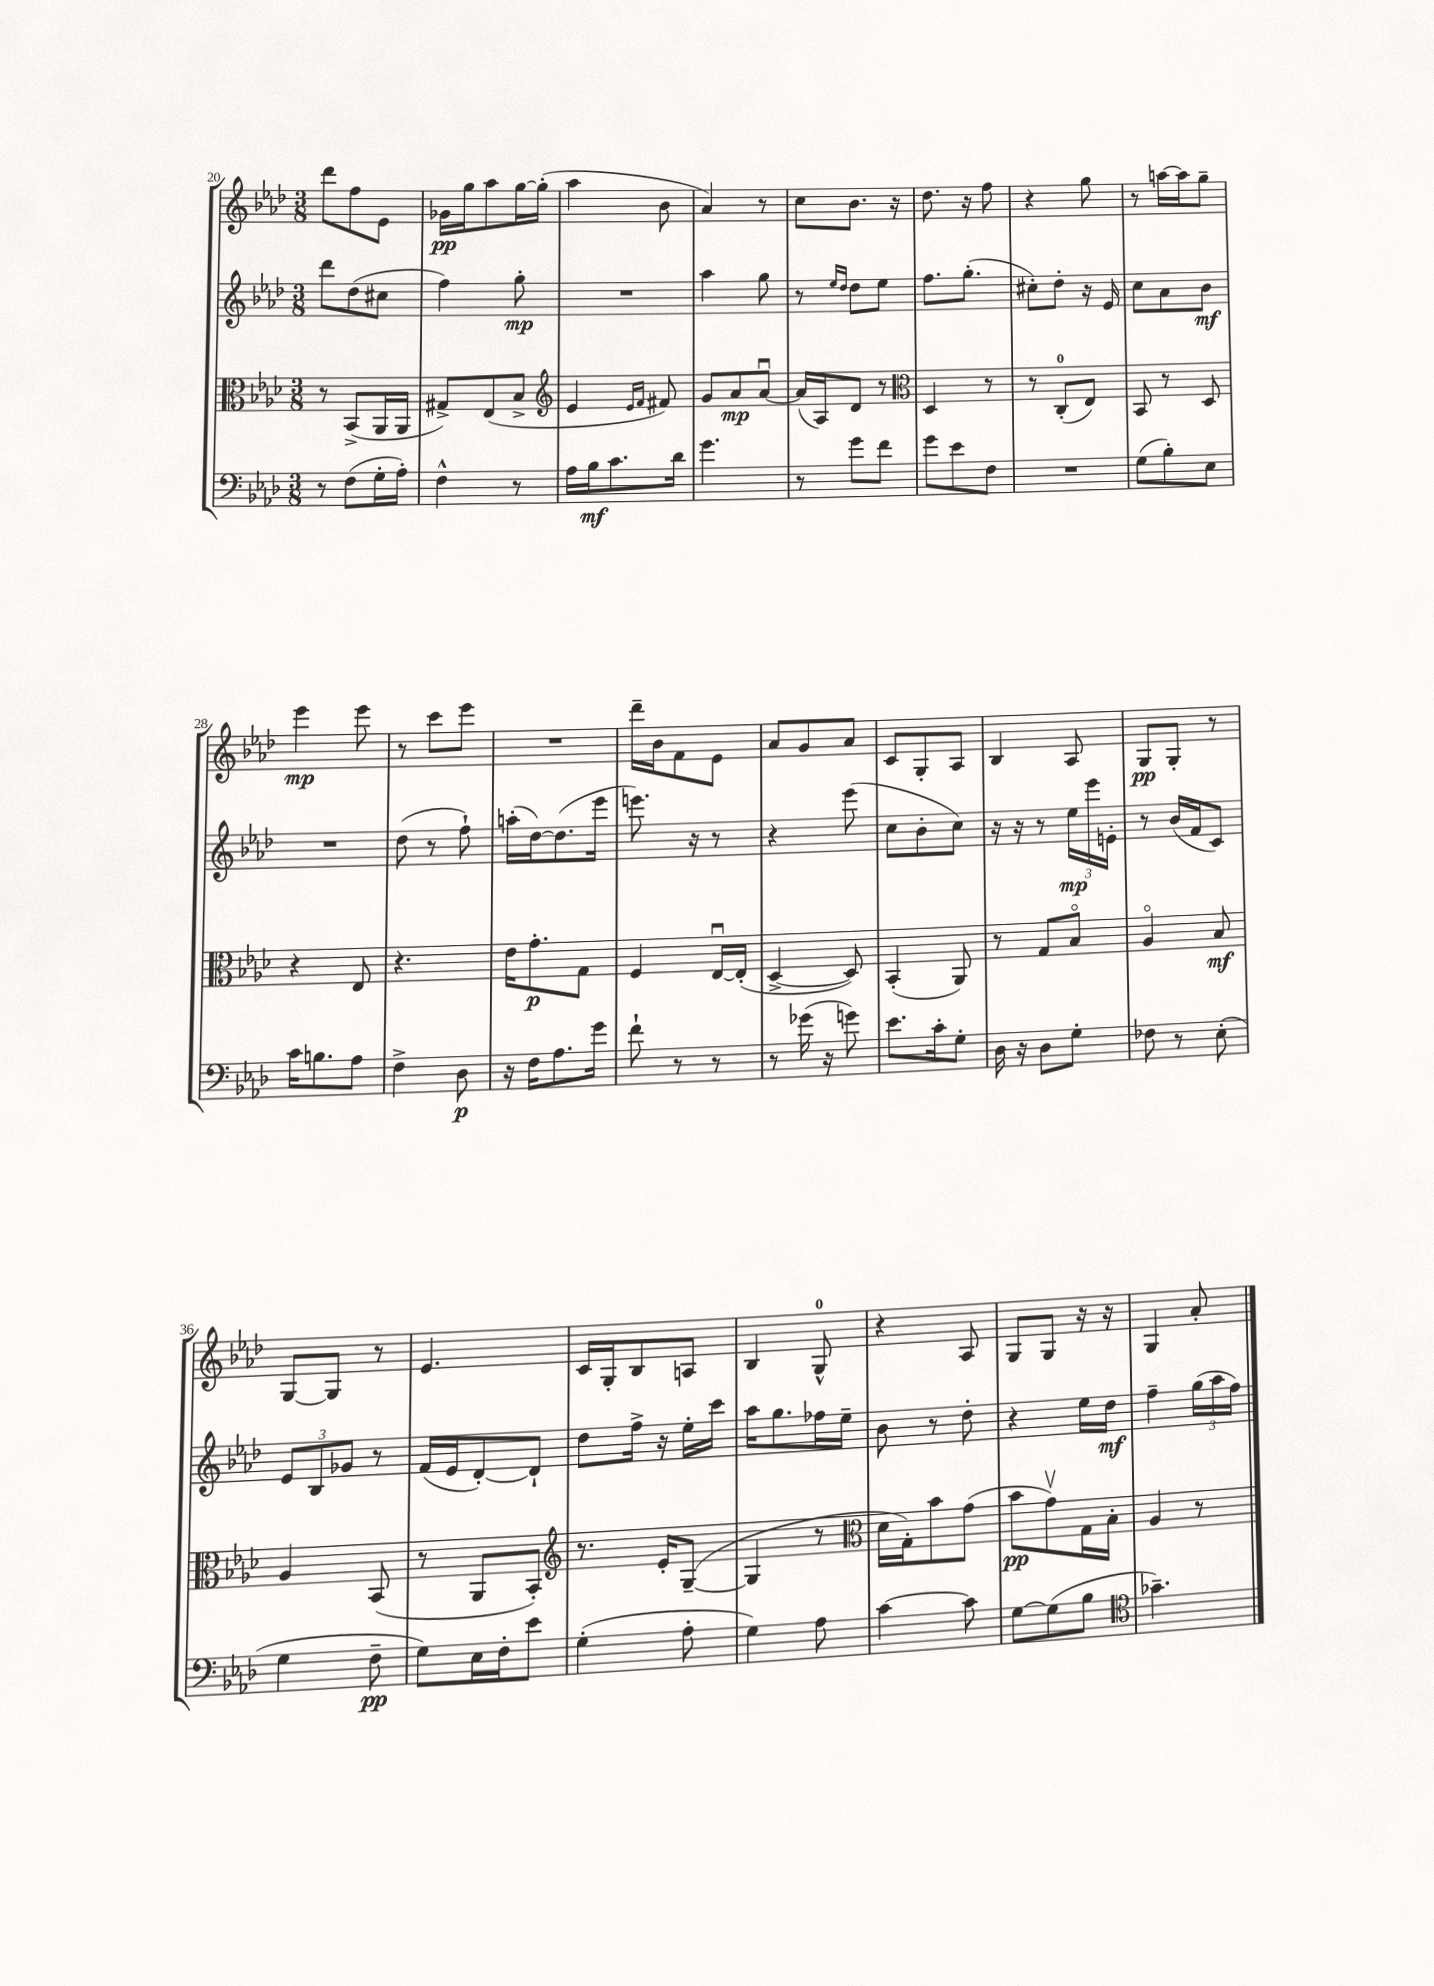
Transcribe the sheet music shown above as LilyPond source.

<<
\new StaffGroup <<
\new Staff = "s0" {
    \clef treble \key aes \major \numericTimeSignature \time 3/8
    des'''8 f''8 ees'8 |
    ges'16\pp g''16 aes''8 g''16~ g''16-.( |
    aes''4 bes'8 |
    aes'4) r8 |
    c''8 bes'8. r16 |
    des''8. r16 f''8 |
    r4 g''8 |
    r8 a''16~ a''16 g''8-- |
    ees'''4\mp ees'''8 |
    r8 c'''8 ees'''8 |
    R4. |
    des'''16-- bes'16 f'8 ees'8 |
    aes'8 g'8 aes'8 |
    c'8 g8-. aes8 |
    bes4 aes8 |
    g8\pp g8-. r8 |
    g8~ g8 r8 |
    ees'4. |
    c'16 g16-. bes8 a8 |
    bes4 g8-0-^ |
    r4 aes8 |
    g8 g8 r16 r16 |
    g4 aes'8-. \bar "|." |
}
\new Staff = "s1" {
    \clef treble \key aes \major \numericTimeSignature \time 3/8
    des'''8 des''8( cis''8 |
    f''4) g''8-.\mp |
    R4. |
    aes''4 g''8 |
    r8 \grace { ees''16 des''16 } des''8 ees''8 |
    f''8. g''8.-.( |
    cis''8-.) des''8-. r16 ees'16 |
    c''8 aes'8 bes'8\mf |
    R4. |
    des''8( r8 f''8-!) |
    a''16-.( des''16~) des''8.( ees'''16 |
    e'''8.) r16 r8 |
    r4 ees'''8( |
    c''8 bes'8-. c''8) |
    r16 r16 r8 \tuplet 3/2 { ees''16\mp ees'''16 e'16-. } |
    r8 bes'16( f'16 c'8) |
    \tuplet 3/2 { ees'8 bes8 ges'8 } r8 |
    f'16( ees'16 des'8~-.) des'8-! |
    des''8 f''16-> r16 ees''16-. c'''16 |
    aes''16 g''8. fes''16 ees''16-- |
    bes'8 r8 des''8-. |
    r4 ees''16 des''16\mf |
    f''4-- \tuplet 3/2 { g''16( aes''16 f''16) } \bar "|." |
}
\new Staff = "s2" {
    \clef alto \key aes \major \numericTimeSignature \time 3/8
    r8 bes,8->( aes,16 aes,16 |
    gis8->) ees8( bes8-> |
    \clef treble ees'4 \grace { ees'16 f'16 } fis'8) |
    g'8 aes'8\mp aes'8~\downbow |
    aes'16( aes16) des'8 r8 |
    \clef alto des4 r8 |
    r8 c8-0-.( ees8) |
    bes,8 r8 des8 |
    r4 ees8 |
    r4. |
    ees'16 g'8.-.\p g8 |
    f4 ees16~\downbow ees16-.( |
    des4~-> des8) |
    bes,4-.( aes,8) |
    r8 g8 bes8\flageolet |
    aes4\flageolet bes8\mf |
    aes4 bes,8( |
    r8 aes,8 bes,8-.) |
    \clef treble r8. ees'16-. g8~--( |
    g4 r8 |
    \clef alto des'16 g16-.) bes'8 g'8( |
    bes'8\pp g'8\upbow) g16 bes16-. |
    aes4 r8 \bar "|." |
}
\new Staff = "s3" {
    \clef bass \key aes \major \numericTimeSignature \time 3/8
    r8 f8( g16-. aes16-.) |
    f4-^ r8 |
    aes16 bes16\mf c'8. des'16 |
    g'4. |
    r8 g'8 f'8 |
    g'8 ees'8 f8 |
    R4. |
    g8( bes8-.) ees8 |
    c'16 b8. aes8 |
    f4-> des8\p |
    r16 f16 aes8. g'16 |
    f'8-! r8 r8 |
    r8 ges'16( r16 g'8) |
    ees'8. c'16-. g8-. |
    des16 r16 des8 g8-. |
    fes8 r8 ees8-.( |
    g4 f8--\pp |
    g8) ees16 f16-. ees'8 |
    g4-.( aes8-. |
    g4) aes8 |
    c'4~ c'8 |
    g8~ g8( bes8 |
    \clef tenor ges'4.--) \bar "|." |
}
>>
>>
\layout { \context { \Score currentBarNumber = #20 } }
